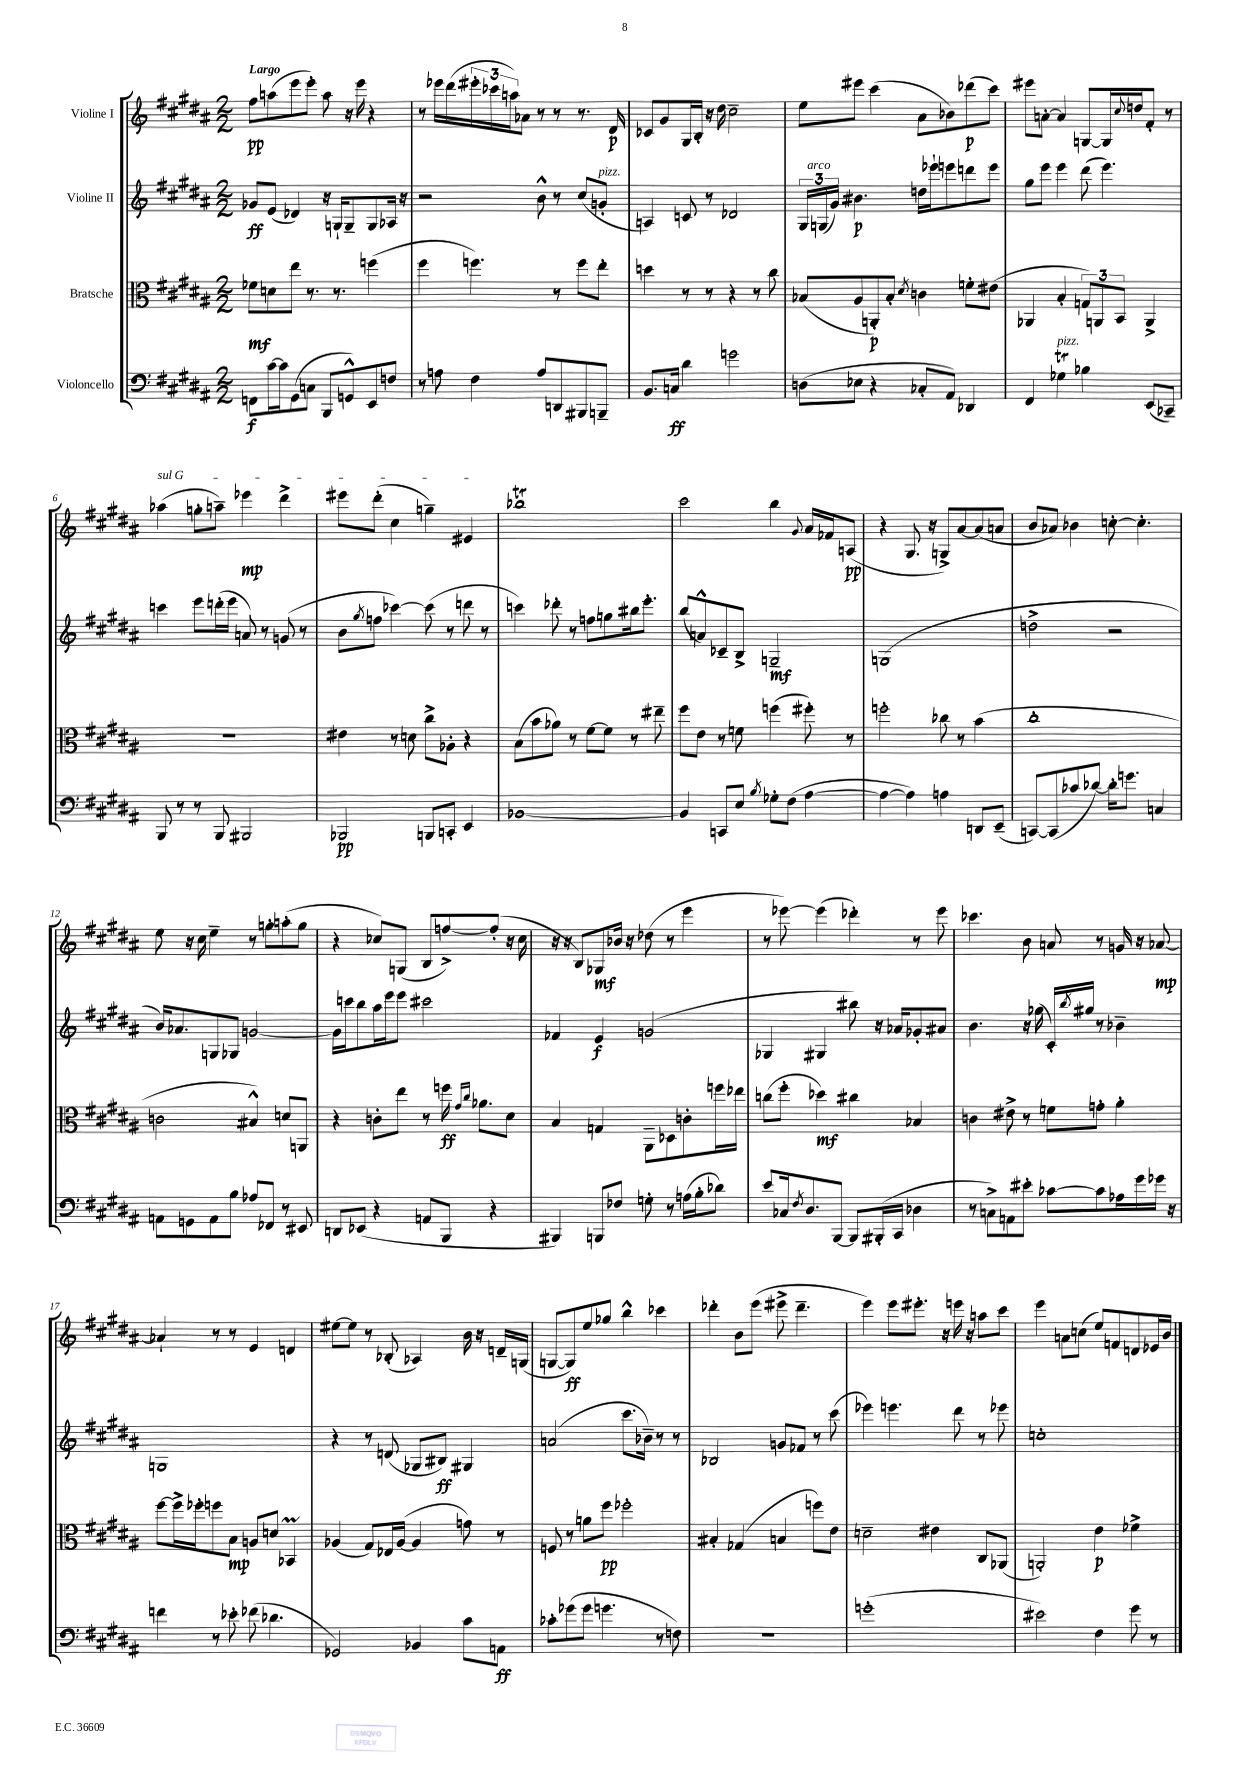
<<
\new StaffGroup <<
\new Staff = "s0" \with { instrumentName = "Violine I" } {
    \clef treble \key b \major \numericTimeSignature \time 2/2 \tempo "Largo"
    fis''8\pp a''8( e'''8 e'''8-.) a''8 r16 e'''16 r4 |
    r8 ees'''16 dis'''16( \tuplet 3/2 { eis'''16-. ces'''16 a''16) } aes'8 r8 r8 r8. dis'16\p |
    ces'8 gis'8 gis16 b16-. r16 dis''16 cis''2-- |
    e''8 eis'''8 cis'''4( ais'8 bes'8) des'''8\p( cis'''8) |
    eis'''8 a'8~-. a'4 g8~ g16 \appoggiatura { cis''8 } d''16 fis'8-. r8 |
    \once \override TextSpanner.bound-details.left.text = \markup { \italic "sul G" } aes''4\startTextSpan( g''8-. a''8--) ees'''4\mp dis'''4-> |
    eis'''8 dis'''8-.( cis''4 g''4--) eis'4\stopTextSpan |
    bes''1\trill |
    cis'''2 b''4 \appoggiatura { gis'8 } ais'16 fes'16 a8\pp( |
    r4 gis8. r16 g8->) ais'8~ ais'8( a'8 |
    b'8 aes'8) bes'4 c''8~-. c''4.-. |
    e''8 r16 cis''16 e''4-- r8 g''8-. a''8-.( g''8 |
    r4 ces''8) g8( b8 f''8~->) f''8-.( r16 ces''16 |
    r16 r16 b8) ges8\mf bes'16 r16 des''8( r8 e'''4 |
    r8 ees'''8~) ees'''4( des'''4-.) r8 ees'''8 |
    ces'''4. b'8 a'8 r8 g'16 r16 aes'8~\mp |
    aes'4-! r8 r8 e'4 d'4 |
    eis''8~ eis''8 r8 bes8-.( aes4) b'16 r16 d'16-- g16( |
    g8~ g8\ff) e''8 ges''8 b''4-^ ces'''4 |
    des'''4-. b'8 e'''8( eis'''8-> des'''4.-- |
    e'''4) e'''8 eis'''8.-. r16 e'''16 r16 a''8 cis'''8 |
    e'''4 a'8 c''8( e''8) f'8 d'8 ees'16 b'16 \bar "|." |
}
\new Staff = "s1" \with { instrumentName = "Violine II" } {
    \clef treble \key b \major \numericTimeSignature \time 2/2
    ges'8\ff e'8( des'4) r16 g16-! g8-- g8 aes16 r16 |
    r2 b'8-^ r8 cis''8( g'8-.^\markup { \italic "pizz." } |
    a4) c'8 r8 des'2 |
    \tuplet 3/2 { gis16 g16^\markup { \italic "arco" }( gis'16) } bis'4.\p d''16 ees'''16-! e'''8 d'''8 e'''8 |
    gis''8 e'''8 e'''4 dis'''8( e'''4.) |
    c'''4 e'''8 d'''16-.( e'''16 a'8) r8 g'8( r8 |
    b'8 \acciaccatura { gis''8 } f''8 ces'''4~) ces'''8( r8 d'''8 r8 |
    c'''4) des'''8-. r8 f''8 g''8 bis''16 e'''8.-. |
    b''8( a'8-^) ces'8-- b8-> g2--\mf |
    g1( |
    d''2-> r2 |
    b'16) aes'8. g8 ges8 g'2~ |
    g'16 c'''16 b''8 ais''16 e'''16 e'''8 cis'''2 |
    fes'4 e'4\f g'2( |
    ges4 gis4 bis''8) r16 aes'16 ges'8-. ais'8 |
    b'4. r16 ges''16( cis'16-.) \acciaccatura { b''8 } gis''16 r8 bes'4-- |
    g1 |
    r4 r8 d'8( ges8 bis8\ff) gis4 |
    a'2( cis'''8. bes'16--) r8 r8 |
    bes2 g'8 fes'8 r8 cis'''8( |
    ees'''4) e'''4. dis'''8 r8 ees'''8 |
    c''1-. \bar "|." |
}
\new Staff = "s2" \with { instrumentName = "Bratsche" } {
    \clef alto \key b \major \numericTimeSignature \time 2/2
    fes'8\mf d'8 e''8 r8. r8. f''4( |
    fis''4 f''4.) r8 f''8 e''8-. |
    d''4 r8 r8 r4 r8 cis''8 |
    bes8( ais8 a,8-.\p) bes8-. \acciaccatura { dis'8 } c'4 f'8-. eis'8( |
    aes,4 b4-. \tuplet 3/2 { g8) a,8 b,8 } a,4-> |
    r1 |
    eis'4 r8 d'8 cis''8-> aes8-. r4 |
    b8( b'8 aes'8) r8 fis'8~ fis'8 r8 eis''8-- |
    fis''8 e'8 r8 f'8 f''4( fis''8-.) r8 |
    f''2-. ces''8 r8 b'4( |
    cis''1-. |
    c'2 bis4-^) d'8 a,8 |
    r4 c'8-. e''8 r8 f''16\ff \grace { gis'16 cis''16 } aes'8. dis'8 |
    b4 g4 ais,8-- des8 c'8-. f''16 ees''16 |
    c''8( fis''8-. des''4\mf) cis''4 bes4 |
    c'4 eis'8-> r8 f'8 g'8-. ais'4-. |
    fis''8~ fis''16-> fes''16-. f''8 b8\mp a8 d'8 bes,4\prall |
    aes4( gis8) ees16 aes16~( aes4 g'8) r8 |
    f8 r8 a'8 fis''8\pp fes''2-. |
    bis4-. ges4( b4 f''8) e'8 |
    d'2-- eis'4 cis8 aes,8( |
    a,2-.) e'4\p fes'4-> \bar "|." |
}
\new Staff = "s3" \with { instrumentName = "Violoncello" } {
    \clef bass \key b \major \numericTimeSignature \time 2/2
    f,8\f cis'16~ cis'16 gis,8( c8 b,,8 g,8-^) e,8 f8 |
    r8 a8 fis4 a8 d,8 bis,,8 b,,8-- |
    b,8. c16\ff dis'4 g'2 |
    d8( ees8 r4 ces8-. ais,8) des,4 |
    fis,4 ges4\trill^\markup { \italic "pizz." } bes4 e,8( ces,8--) |
    b,,8 r8 r8 b,,8 bis,,2 |
    bes,,2\pp b,,8 c,8-. e,4 |
    bes,1~ |
    bes,4 c,8 e8 \acciaccatura { b8 } ges8-. fis8( ais4~ |
    ais4~ ais4) a4 d,8 e,8--( |
    c,8~) c,8( ces'8 des'8~) des'16-. g'8. c4 |
    a,8 g,8 a,8 b8 aes8 fes,8 r8 eis,8 |
    d,8 ees,8( r4 a,8 b,,8 r4 |
    bis,,4) b,,8 fes8 g8-. r8 a16( b16-. des'8) |
    e'8 ces16 \acciaccatura { fis8 } dis8. b,,8~ b,,8 bis,,16-.( cis,16 des4 |
    r8 c8->) a,8 eis'8-. ces'8~ ces'8 aes16 gis'16 ges'16 r16 |
    f'4 r8 ees'8-. fes'8( des'4. |
    ges,2) bes,4 cis'8 a,8\ff |
    ces'8-. ges'8( ges'8 g'4. r8 f8) |
    R1 |
    g'1-.( |
    eis'2) fis4 gis'8 r8 \bar "|." |
}
>>
>>
